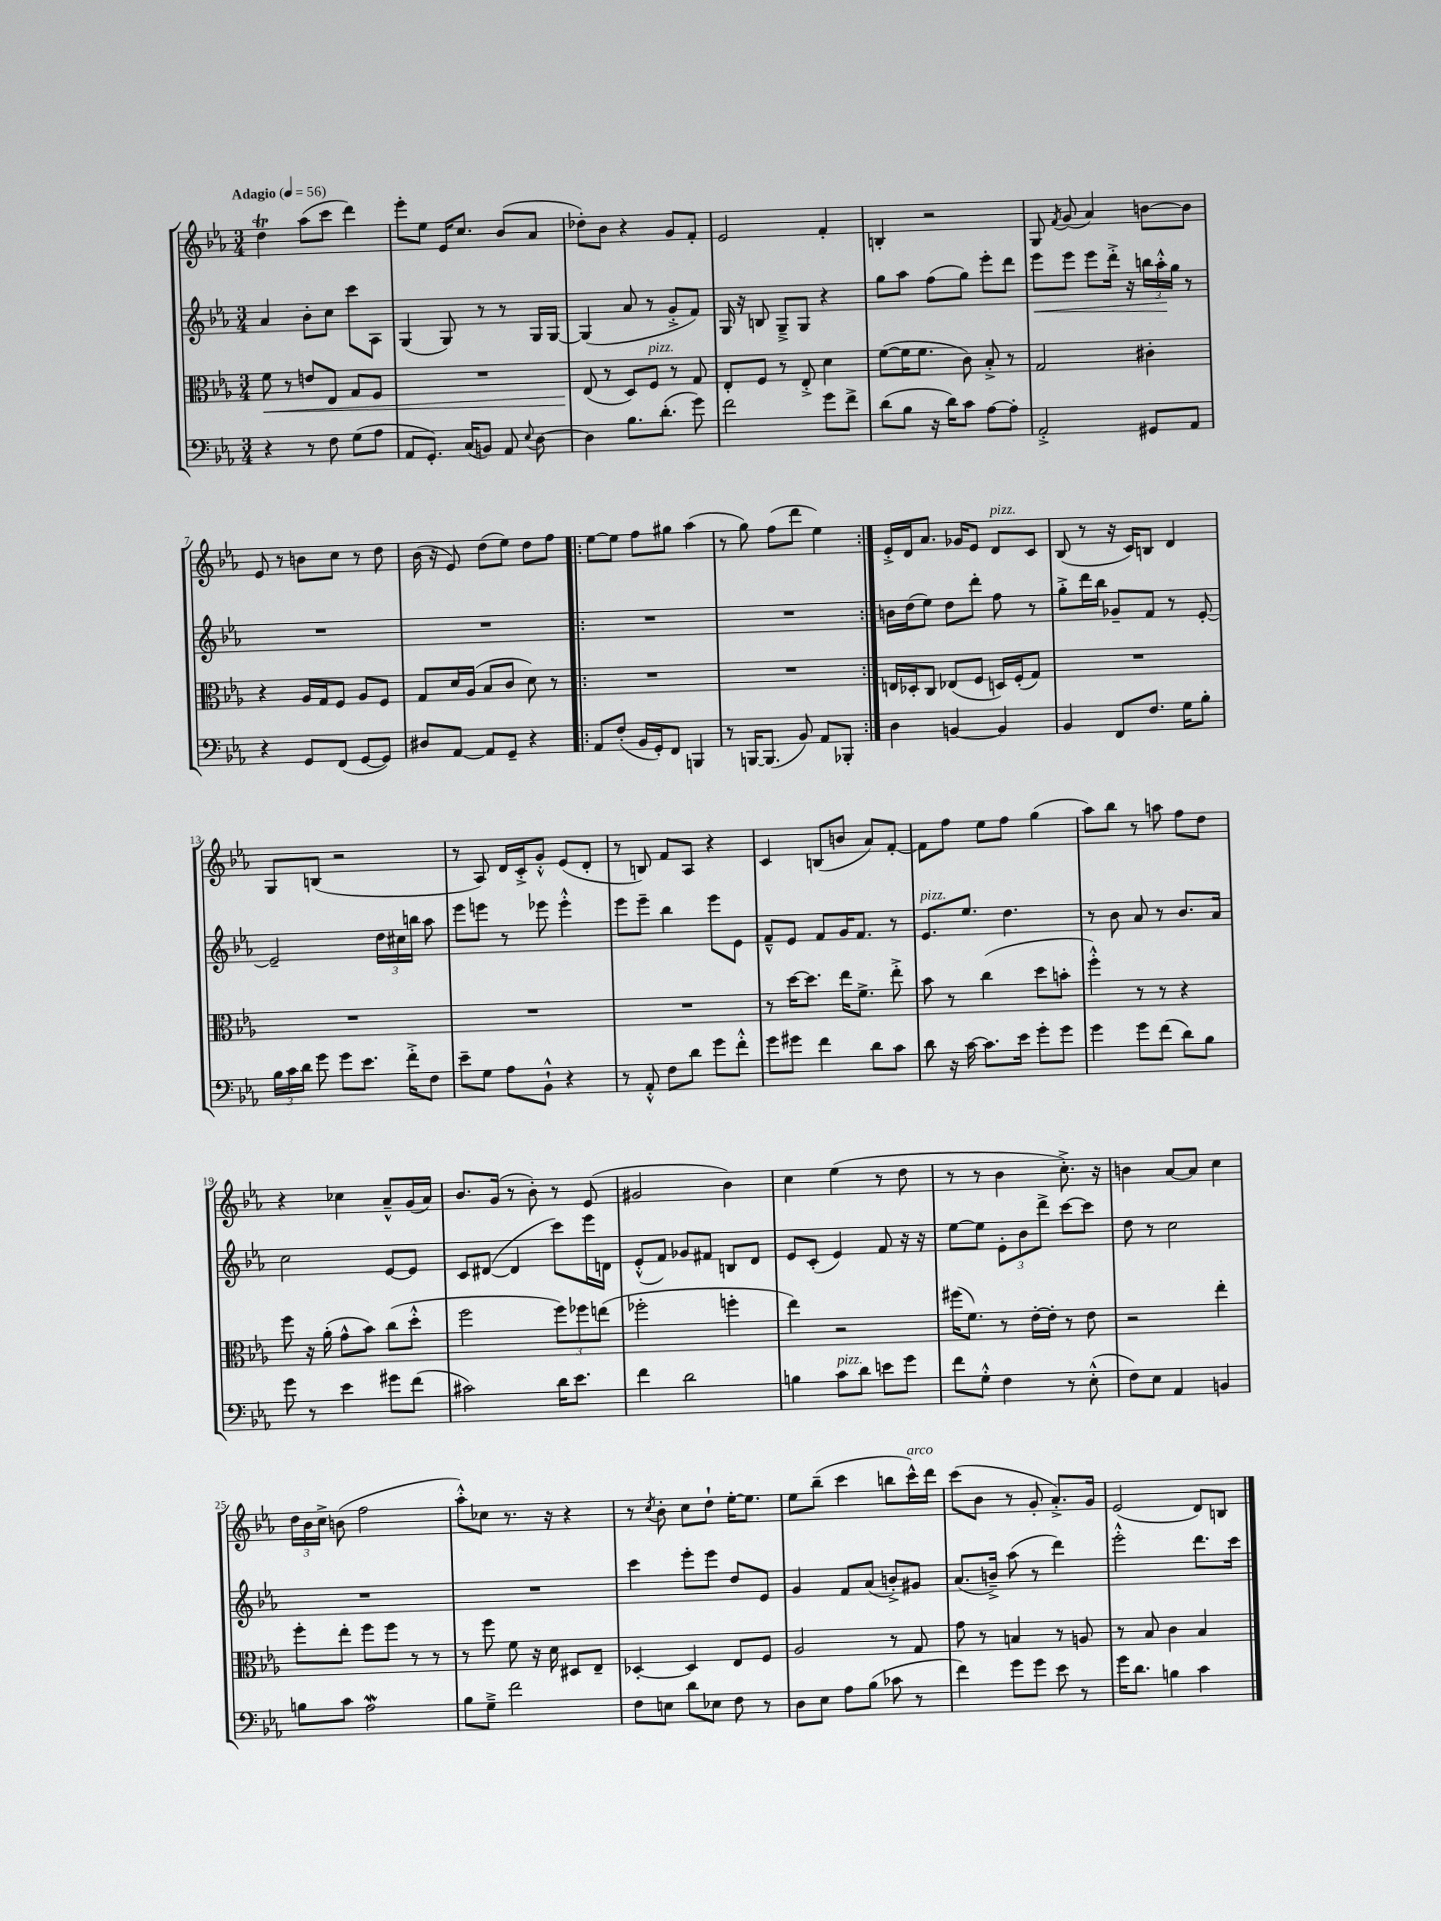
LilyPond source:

<<
\new StaffGroup <<
\new Staff = "s0" {
    \clef treble \key ees \major \numericTimeSignature \time 3/4 \tempo "Adagio" 4 = 56
    \autoBeamOff d''4\trill aes''8[( c'''8] d'''4) |
    ees'''8[-. ees''8] ees'16[ c''8.] bes'8[( aes'8] |
    des''8[-.) bes'8] r4 g'8[ f'8]-. |
    ees'2 f'4-. |
    b4-. r2 |
    g8 \acciaccatura { f'8 } g'8( aes'4) b'8[~ b'8] |
    ees'8 r8 b'8[ c''8] r8 d''8 |
    bes'16( r16 ees'8) d''8[( ees''8]) d''8[ f''8] |
    \repeat volta 2 { ees''8[~ ees''8] f''8[ gis''8] aes''4( |
    r8 g''8) f''8[( d'''8] ees''4) | }
    ees'16[-.-> d'16 aes'8.] ges'16[ ees'8] d'8[^\markup { \italic "pizz." } c'8] |
    bes8( r8 r16 c'16[) b8] d'4 |
    g8[ b8]( r2 |
    r8 aes8) d'16[ c'16-.-> g'8]-.-^ ees'8[( d'8]-. |
    r8 b8) f'8[ aes8] r4 |
    c'4 b8[( b'8] aes'8[) f'8]~-. |
    f'8[ f''8] ees''8[ f''8] g''4( |
    aes''8[) bes''8] r8 a''8 f''8[ d''8] |
    r4 ces''4 aes'8[---^ g'16( aes'16]) |
    bes'8.[ g'16]( r8 bes'8-.) r8 ees'8( |
    gis'2 bes'4) |
    c''4 ees''4( r8 d''8 |
    r8 r8 bes'4 c''8.-.->) r16 |
    b'4 aes'8[~ aes'8] c''4 |
    \tuplet 3/2 { d''16[ bes'16 c''16]-> } b'8( f''2 |
    aes''8[-.-^) ces''8] r8. r16 r4 |
    r8 \acciaccatura { c''8 } bes'8-. c''8[ d''8]-! ees''16[~-. ees''8.] |
    ees''8[ bes''8]--( c'''4 b''8[ c'''16-^^\markup { \italic "arco" }) d'''16] |
    c'''8[( bes'8] r8 g'8-. aes'8.[-.->) g'16] |
    ees'2( d'8[) b8] \bar "|." |
}
\new Staff = "s1" {
    \clef treble \key ees \major \numericTimeSignature \time 3/4
    \autoBeamOff aes'4 bes'8[-. c''8] c'''8[ aes8] |
    g4( g8) r8 r8 g16[ g16]~ |
    g4( aes'8 r8 g'8[-.-> f'8]) |
    g16 r16 b8 g8[---> g8] r4 |
    g''8[ aes''8] f''8[( g''8]) ees'''8[-. d'''8] |
    ees'''8[\< ees'''8] ees'''8[ d'''16]-.-> r16 \tuplet 3/2 { b''16[ aes''16-.-^\! g''16] } r8 |
    R2. |
    R2. |
    \repeat volta 2 { R2. |
    R2. | }
    b'16[ d''16( ees''8]) d''8[ d'''8]-. f''8 r8 |
    g''8[-.-> d'''16 bes''16] ges'8[-- f'8] r8 ees'8~-. |
    ees'2-- \tuplet 3/2 { d''16[ cis''16 b''16] } aes''8 |
    ees'''8[ e'''8] r8 ees'''8 ees'''4-.-^ |
    ees'''8[ ees'''8]-- bes''4 ees'''8[ ees'8] |
    f'8[---^ ees'8] f'8[ g'16 f'8.] r8 |
    ees'8.[^\markup { \italic "pizz." } ees''8.] d''4. |
    r8 bes'8 aes'8 r8 bes'8.[ aes'16] |
    c''2 ees'8[~ ees'8] |
    c'8[ dis'8]~( dis'4 c'''8[) ees'''16 d'16] |
    ees'8[-.-^( f'8]) ges'8[ fis'8] b8[ d'8] |
    ees'8[ c'8]-.( ees'4) f'8 r16 r16 |
    ees''8[~ ees''8] \tuplet 3/2 { ees'8[-. bes'8 d'''8]-> } c'''8[~ c'''8] |
    d''8 r8 c''2 |
    R2. |
    R2. |
    c'''4 ees'''8[-. ees'''8] d''8[ ees'8] |
    g'4 f'8[ aes'8]( b'8[-.->) gis'8] |
    aes'8.[( b'16]--->) aes''8( r8 d'''4) |
    ees'''2-.-^ d'''8.[ c'''16] \bar "|." |
}
\new Staff = "s2" {
    \clef alto \key ees \major \numericTimeSignature \time 3/4
    \autoBeamOff f'8\< r8 e'8[ ees8] g8[ f8] |
    R2. |
    ees8\!( r8 d8[) f8]^\markup { \italic "pizz." } r8 g8 |
    ees8[-. f8] r8 ees8-.-> d'4 |
    f'8[~( f'16 f'8.] c'8) bes8-.-> r8 |
    g2 cis'4-. |
    r4 aes16[ g16 f8] aes8[ f8] |
    g8[ d'16 aes16]( bes8[ c'8] d'8) r8 |
    \repeat volta 2 { R2. |
    R2. | }
    e16[ des16-. c8] ees8[( f8] d16[) f16-.( g8]) |
    R2. |
    R2. |
    R2. |
    R2. |
    r8 d''16[~ d''8.] ees''16[ f'8.]-> ees''8-.-> |
    bes'8 r8 c''4( d''8[ b'8]-. |
    f''4-.-^) r8 r8 r4 |
    f''8 r16 aes'16-.( g'8[-^ bes'8]) c''8[( d''8]-.-^ |
    f''2 \tuplet 3/2 { f''8[) fes''8 e''8]( } |
    fes''2-. f''4-. |
    ees''4) r2 |
    fis''16[( f'8.]) r8 ees'16[~-. ees'16]-. r8 ees'8 |
    r2 ees''4-. |
    f''8[-. ees''8]-. f''8[ f''8] r8 r8 |
    r8 f''8 f'8 r16 d'16 dis8[ ees8]-- |
    des4~-. des4 ees8[ f8] |
    aes2 r8 g8 |
    g'8 r8 b4 r8 a8 |
    r8 bes8 c'4 bes4 \bar "|." |
}
\new Staff = "s3" {
    \clef bass \key ees \major \numericTimeSignature \time 3/4
    \autoBeamOff r4 r8 f8 g8[( aes8] |
    aes,8[ g,8.]-.) c16[( b,8]) aes,8 \appoggiatura { ees8 } d8~ |
    d4 bes8.[ d'8.]-.( g'8) |
    f'2 g'8[ f'8]-> |
    d'8[( bes8] r16 d'16[) c'8] aes8[~ aes8]-. |
    aes,2-.-> gis,8[ aes,8] |
    r4 g,8[ f,8]( g,8[~ g,8]) |
    dis8[ aes,8]~ aes,8[ g,8]-- r4 |
    \repeat volta 2 { aes,8[ f8]-.( bes,16[ g,16-.) f,8] b,,4 |
    r8 b,,16[~ b,,8.]( bes,8) aes,8[ bes,,8]-. | }
    d4 b,4~ b,4 |
    bes,4 f,8[ f8.] g16[ bes8]-. |
    \tuplet 3/2 { bes16[ c'16 d'16] } g'8 g'8[ ees'8.] f'16[-.-> f8] |
    ees'8[-- g8] aes8[ bes,8]-!-^ r4 |
    r8 aes,8-.-^ f8[ d'8] g'8[ f'8]-.-^ |
    g'8[ gis'8] f'4 d'8[ c'8] |
    d'8 r16 c'16~ c'8.[ ees'16] g'8[-. g'8] |
    g'4 g'8[ f'8]( d'8[) bes8] |
    g'8 r8 ees'4 gis'8[ f'8]( |
    cis'2) d'16[ ees'8.] |
    f'4 d'2 |
    b4 c'8[^\markup { \italic "pizz." } d'8] e'8[ g'8] |
    f'8[ g8]-.-^ f4 r8 ees8-.-^( |
    f8[) ees8] aes,4 b,4 |
    b8[ c'8] aes2\mordent |
    bes8[ g8]---> f'2 |
    f8[ e8] d'8[ ees8] f8 r8 |
    d8[ ees8] aes8[ bes8]( ces'8 r8 |
    f'4) g'8[ g'8] ees'8 r8 |
    g'16[ d'8.] b4 c'4 \bar "|." |
}
>>
>>
